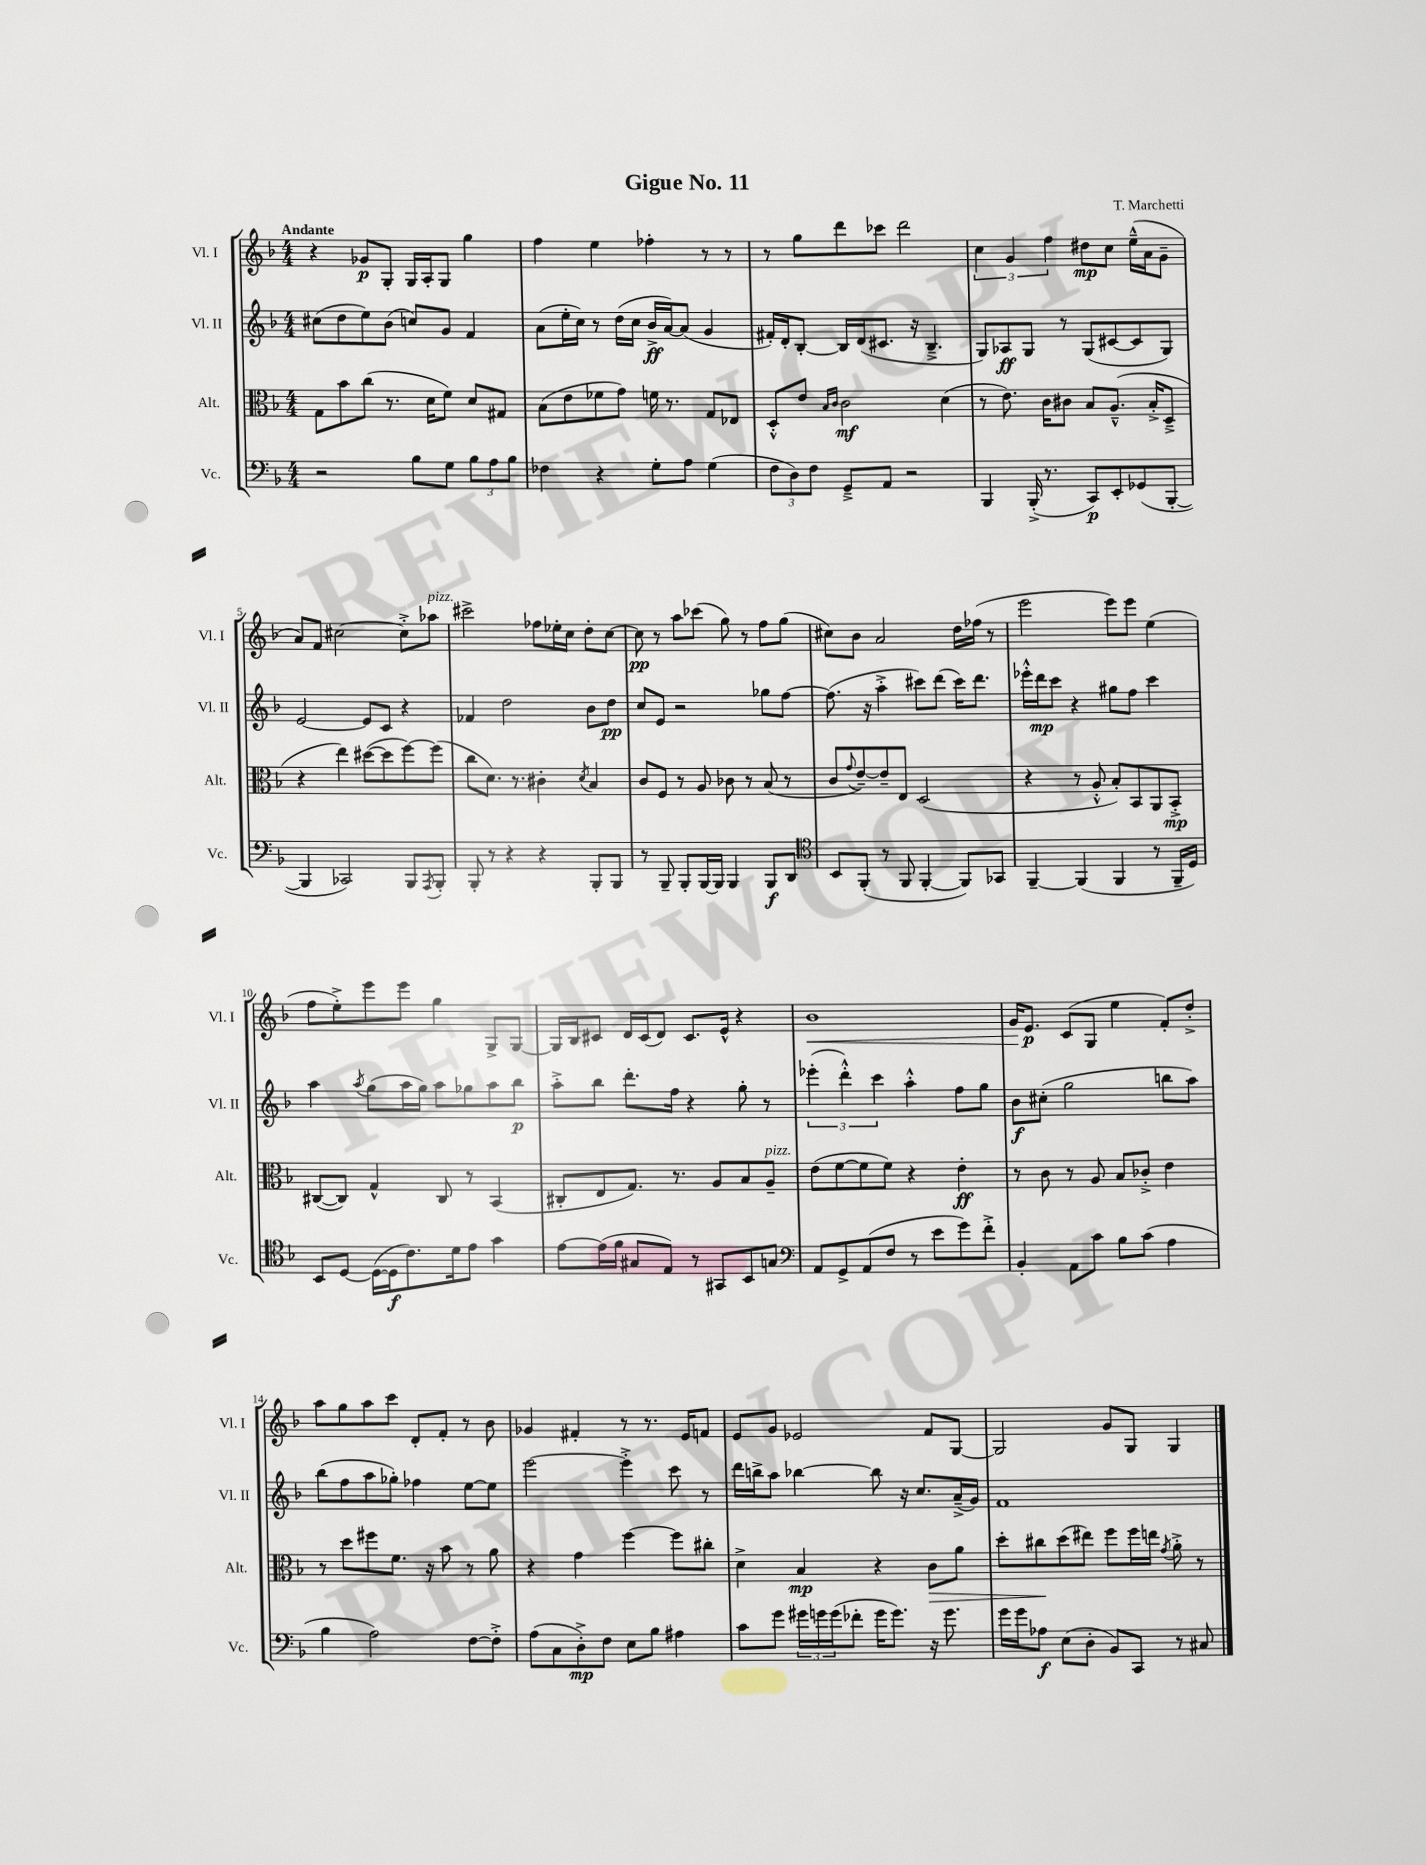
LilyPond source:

\header { title = "Gigue No. 11" composer = "T. Marchetti" }
<<
\new StaffGroup <<
\new Staff = "s0" \with { instrumentName = "Vl. I" shortInstrumentName = "Vl. I" } {
    \clef treble \key f \major \numericTimeSignature \time 4/4 \tempo "Andante"
    r4 ges'8\p g8-. g16 a16-. g8 g''4 |
    f''4 e''4 fes''4-. r8 r8 |
    r8 g''8 d'''8 ces'''8 d'''2 |
    \tuplet 3/2 { c''4 g'4 f''4 } dis''8\mp c''8 e''16---^( a'16 g'8-- |
    a'8) f'8 cis''2~ cis''8-.-> aes''8^\markup { \italic "pizz." } |
    cis'''2-> fes''8 ees''16-. c''16 d''8-. c''8~ |
    c''8\pp r8 a''8 ces'''8( g''8) r8 f''8 g''8( |
    cis''8) bes'8 a'2 d''16 fes''16( r8 |
    e'''2 e'''8) e'''8 e''4( |
    f''8 e''8-.->) e'''8 e'''8 g''4 g8-> g8~ |
    g16 bes16 cis'8 d'16 cis'16( d'8) cis'8. e'16-^ r4 |
    bes'1\< |
    g'16 e'8.\p\! c'8( g8 e''4 f'8-.) d''8-.-> |
    a''8 g''8 a''8 c'''8 d'8-. f'8-. r8 bes'8 |
    ges'4 fis'4-. r8 r8. e'16 f'8 |
    e'8 g'8 ees'2 f'8 g8~ |
    g2 g'8 g8 g4 \bar "|." |
}
\new Staff = "s1" \with { instrumentName = "Vl. II" shortInstrumentName = "Vl. II" } {
    \clef treble \key f \major \numericTimeSignature \time 4/4
    cis''8( d''8 e''8) bes'8( c''8) g'8 f'4 |
    a'8( e''16-. c''16) r8 d''16( c''16 bes'16->\ff a'16~) a'8( g'4 |
    fis'16-.) d'16-. bes8~-. bes16 d'16( cis'8. r16 bes4.---> |
    g8) aes8\ff g8 r8 g8( cis'8~ cis'8 g8) |
    e'2~ e'8 c'8 r4 |
    fes'4 d''2 bes'8 d''8\pp |
    c''8 e'8 r2 ges''8 f''8~ |
    f''8.( r16 a''4-.-> cis'''8) d'''8( cis'''16) d'''8. |
    ees'''16-.-^ d'''16\mp c'''8 r4 gis''8 f''8 c'''4 |
    a''4 \acciaccatura { a''8 } g''8( a''16 g''16) a''8 ges''8 a''8 bes''8\p |
    a''8-.-> bes''8 d'''8.-. f''16 r4 g''8-. r8 |
    \tuplet 3/2 { ees'''4-.( d'''4-.-^) c'''4 } a''4-.-^ f''8 g''8 |
    bes'8\f cis''8-.( g''2 b''8 a''8) |
    bes''8( f''8 a''8 ges''8-.) fes''4 e''8~ e''8 |
    e'''2~ e'''4-.-> c'''8 r8 |
    d'''16 b''16-> a''8 bes''4~ bes''8 r16 c''8. a'16--->( g'16) |
    f'1 \bar "|." |
}
\new Staff = "s2" \with { instrumentName = "Alt." shortInstrumentName = "Alt." } {
    \clef alto \key f \major \numericTimeSignature \time 4/4
    g8 bes'8 c''8( r8. d'16 f'8) d'8 gis8 |
    bes8( e'8 fes'8 g'8) f'16 r8. g8 ees8 |
    d8-.-^ e'8 \grace { bes16 c'16 } c'2\mf d'4( |
    r8 e'8.) c'16 cis'8 bes8 a8.---^( bes16-.-> d8---> |
    r4 e''4) dis''8~( dis''8 f''8~) f''8( |
    c''8 d'8.) r8. cis'4-. \acciaccatura { d'8 } bes4 |
    c'8 f8 r8 a8 ces'8 r8 bes8( r8 |
    c'8 \appoggiatura { g'8 } e'8~--) e'8-- e8 d2( |
    r4 r8 a8-.-^ bes8-.) bes,8 a,8 bes,8-.->\mp |
    cis8~( cis8) g4-^ cis8 r8 bes,4( |
    cis8-. e8 g8.) r8. a8 bes8 a8--^\markup { \italic "pizz." } |
    e'8( f'8~ f'8 f'8) r4 e'4-.\ff |
    r8 c'8 r8 a8 bes8 ces'8-.-> e'4 |
    r8 d''8 fis''8 f'8. r16 bes'8 r8 a'8 |
    r4 g'4 f''4~ f''8 cis''8-. |
    d'4-> bes4\mp r4 c'8\> a'8 |
    d''8-. cis''8\! d''8( eis''8) f''8 f''16 e''16 \acciaccatura { g'8 } a'8-.-> r8 \bar "|." |
}
\new Staff = "s3" \with { instrumentName = "Vc." shortInstrumentName = "Vc." } {
    \clef bass \key f \major \numericTimeSignature \time 4/4
    r2 bes8 g8 \tuplet 3/2 { bes8 a8 bes8 } |
    fes4 r4 g8-. a8 g4( |
    \tuplet 3/2 { f8 d8) f8 } g,8---> a,8 r2 |
    bes,,4 bes,,16-.->( r8. c,8\p) e,8-. ges,8( bes,,8~-. |
    bes,,4 ces,2) bes,,8 \acciaccatura { a,,8 } bes,,8-. |
    bes,,8-. r8 r4 r4 bes,,8-. bes,,8 |
    r8 bes,,8-- bes,,8-. bes,,16~ bes,,16 bes,,4 bes,,8\f d,8 |
    \clef tenor bes,8 f,8-.( r8 f,8 f,4~-. f,8) ges,8 |
    f,4~-- f,4( f,4 r8 f,16-- d16) |
    bes,8 d8~ d16~( d16\f c'8.) d'16 e'8 g'4 |
    e'8~ e'16( f'16 gis8 e8) r8 gis,8 bes,8 g8 |
    \clef bass a,8 g,8-> a,8( f8 r8 e'8 g'8) f'8-.-> |
    bes,4-. a,8 c'8 bes8 c'8( a4 |
    bes4 a2) f8~ f8-.-> |
    a8( c8 d8-.->\mp) f8 e8 bes8 ais4 |
    c'8 g'8 \tuplet 3/2 { gis'16 g'16 g'16( } fes'8-. g'16 g'8.) r16 g'8. |
    g'16 g'16 aes8\f e8( d8-. bes,8) c,8 r8 cis8 \bar "|." |
}
>>
>>
